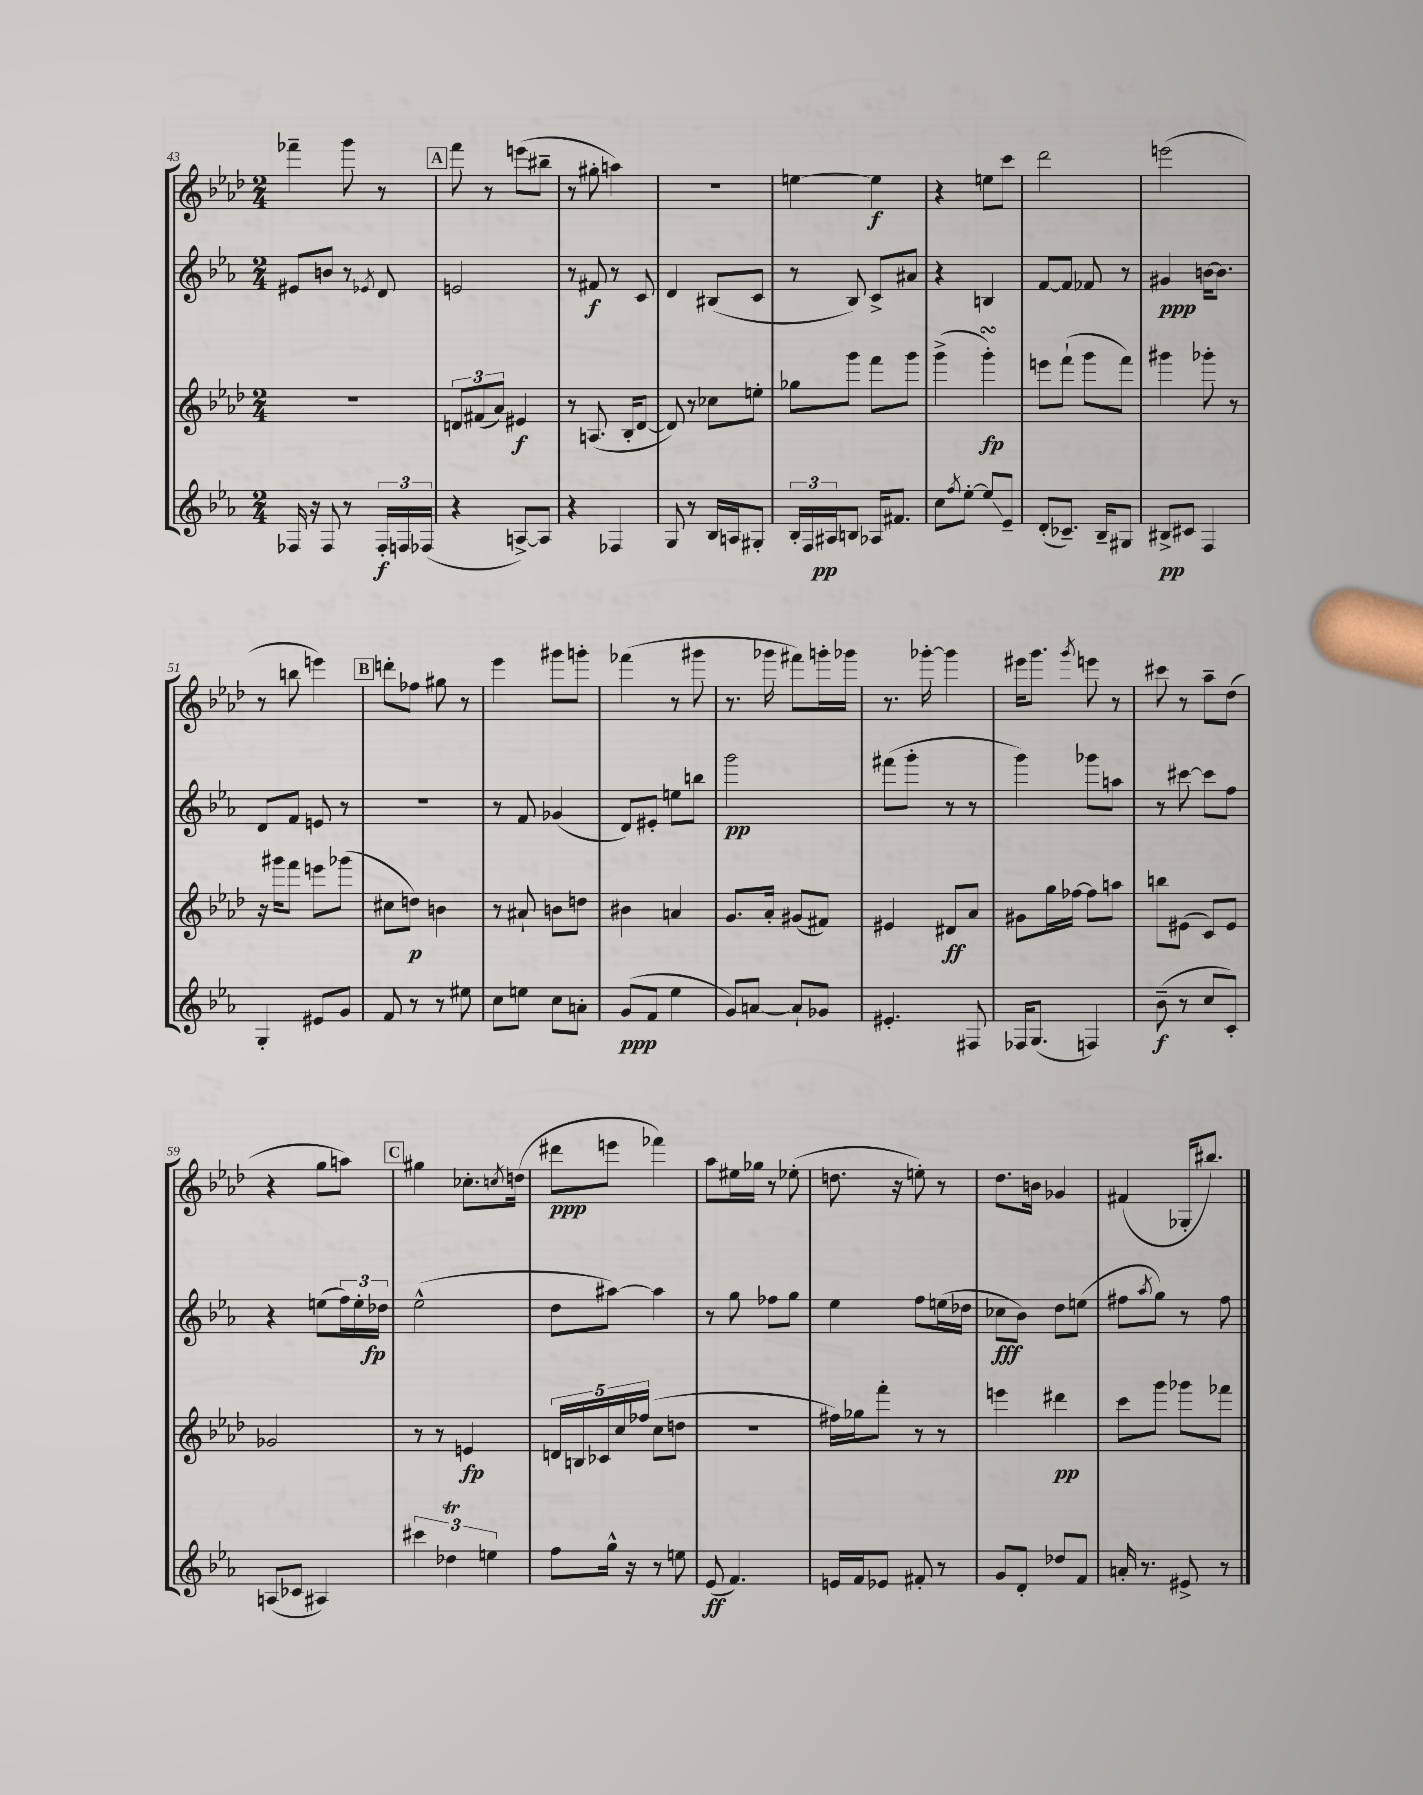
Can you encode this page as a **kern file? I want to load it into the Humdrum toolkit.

**kern	**kern	**kern	**kern
*staff4	*staff3	*staff2	*staff1
*clefG2	*clefG2	*clefG2	*clefG2
*k[b-e-a-]	*k[b-e-a-d-]	*k[b-e-a-]	*k[b-e-a-d-]
*M2/4	*M2/4	*M2/4	*M2/4
16F-	2r	8e#	4fff-~
16r	.	.	.
8F-	.	8b	.
8r	.	8r	8ggg
.	.	8qe-	.
24F-'	.	8d	8r
24F	.	.	.
(24F-	.	.	.
=	=	=	=
4r	12d	2e	8fff
.	(12f#	.	.
.	.	.	8r
.	12a-)	.	.
[8A^)	4e#	.	(8eee
8A]	.	.	8bb#~
=	=	=	=
4r	8r	8r	8r
.	(8.A	8f#	8gg#'
4F-	.	8r	4aa)
.	16B-'	.	.
.	[8d-	8c	.
=	=	=	=
8G	8d-])	4d	2r
8r	8r	.	.
16B-	8cc-	(8B#	.
16A	.	.	.
8G#'	8ee'	8c	.
=	=	=	=
24B-'	8gg-	8r	[4ee
24F	.	.	.
24A#	.	.	.
8B	8ggg	8B-)	.
16A-	8fff	8c^	4ee]
8.f#	.	.	.
.	8ggg	8a#	.
=	=	=	=
8cc	(4ggg^	4r	4r
8qff	.	.	.
[8ee-'	.	.	.
8ee-]	4ggg')	4B	8ee
8e-~	.	.	8ccc
=	=	=	=
(8d'	8eee	[8f	2ddd-
8.c-~)	(8fff`	8f]	.
.	8ggg	8f-	.
16B-~	.	.	.
8G#	8fff)	8r	.
=	=	=	=
8B#^	4ggg#	4g#	(2eee
8c#	.	.	.
4F	8ggg-'	[16b	.
.	.	8.b]	.
.	8r	.	.
=	=	=	=
4G'	16r	8d	8r
.	16ggg#	.	.
.	8fff	8f	8bb
8e#	8eee	8e	4eee)
8g	(8ggg-	8r	.
=	=	=	=
8f	8cc#	2r	8ddd'
8r	8dd)	.	8ff-
8r	4b	.	8gg#
8ee#	.	.	8r
=	=	=	=
8cc	8r	8r	4eee-
8ee	8a#`	8f	.
8cc	8b	(4g-	8ggg#
8a'	8dd	.	8ggg'
=	=	=	=
(8g	4b#	8d)	(4fff-
8f	.	8e#'	.
4ee-	4a	8ee	8r
.	.	8bb	8ggg#
=	=	=	=
8g)	8.g	2ggg	8.r
[8a	.	.	.
.	16a-'	.	16ggg-
8a`]	(8g#	.	8fff#)
8g-	8f#)	.	16ggg'
.	.	.	16ggg-
=	=	=	=
4.e#'	4e#	(8fff#	8.r
.	.	8ggg'	.
.	.	.	[16ggg-'
.	8d#	8r	4ggg-]
8F#	8a-	8r	.
=	=	=	=
16F-	8g#	4ggg)	16eee#
(8.G	.	.	8.ggg
.	16gg	.	.
.	[16ff-	.	.
.	.	.	8qggg
4F)	8ff-]	8ggg-	8eee
.	8aa	8aa	8r
=	=	=	=
(8b-~	8bb	8r	8ccc#
8r	(8e#	[8ccc#	8r
8cc	8c)	8ccc#]	8aa-~
8c')	8e#	8ff	(8dd-
=	=	=	=
(8A	2g-	4r	4r
8c-	.	.	.
4A#)	.	(8ee	8gg
.	.	24ff)	8aa)
.	.	24ee'	.
.	.	24dd-	.
=	=	=	=
6ccc#	8r	(2ee-^^	4gg#
.	8r	.	.
6dd-	.	.	.
.	4e	.	8.cc-'
6ee	.	.	.
.	.	.	8qcc
.	.	.	(16dd
=	=	=	=
8ff	20d	8dd	8ddd#
.	20B	.	.
.	20c-	.	.
16gg^^	.	[8aa#)	8eee
.	20cc	.	.
16r	.	.	.
.	(20ff-	.	.
8r	8cc	4aa#]	4fff-)
8ee	8dd	.	.
=	=	=	=
(8e-	2r	8r	8aa-
4.f)	.	8gg	16ee#
.	.	.	16gg-
.	.	8ff-	8r
.	.	8gg	(8ee-'
=	=	=	=
16e	16ff#)	4ee-	8.dd
16f	16gg-	.	.
8e-	8fff'	.	.
.	.	.	16r
8f#'	8r	8ff	8ee')
8r	8r	(16ee	8r
.	.	16dd-	.
=	=	=	=
8g	4eee	8cc-	8.dd-
8d'	.	8b-)	.
.	.	.	16b
8dd-	4ddd#	8dd	4g-
8f	.	(8ee	.
=	=	=	=
16a'	8ccc	8ff#	(4f#
8.r	.	.	.
.	.	8qaa-	.
.	8ggg	8gg)	.
8e#^	8ggg-	8r	16G-'
.	.	.	8.bb#)
8r	8fff-	8ff#	.
==	==	==	==
*-	*-	*-	*-
